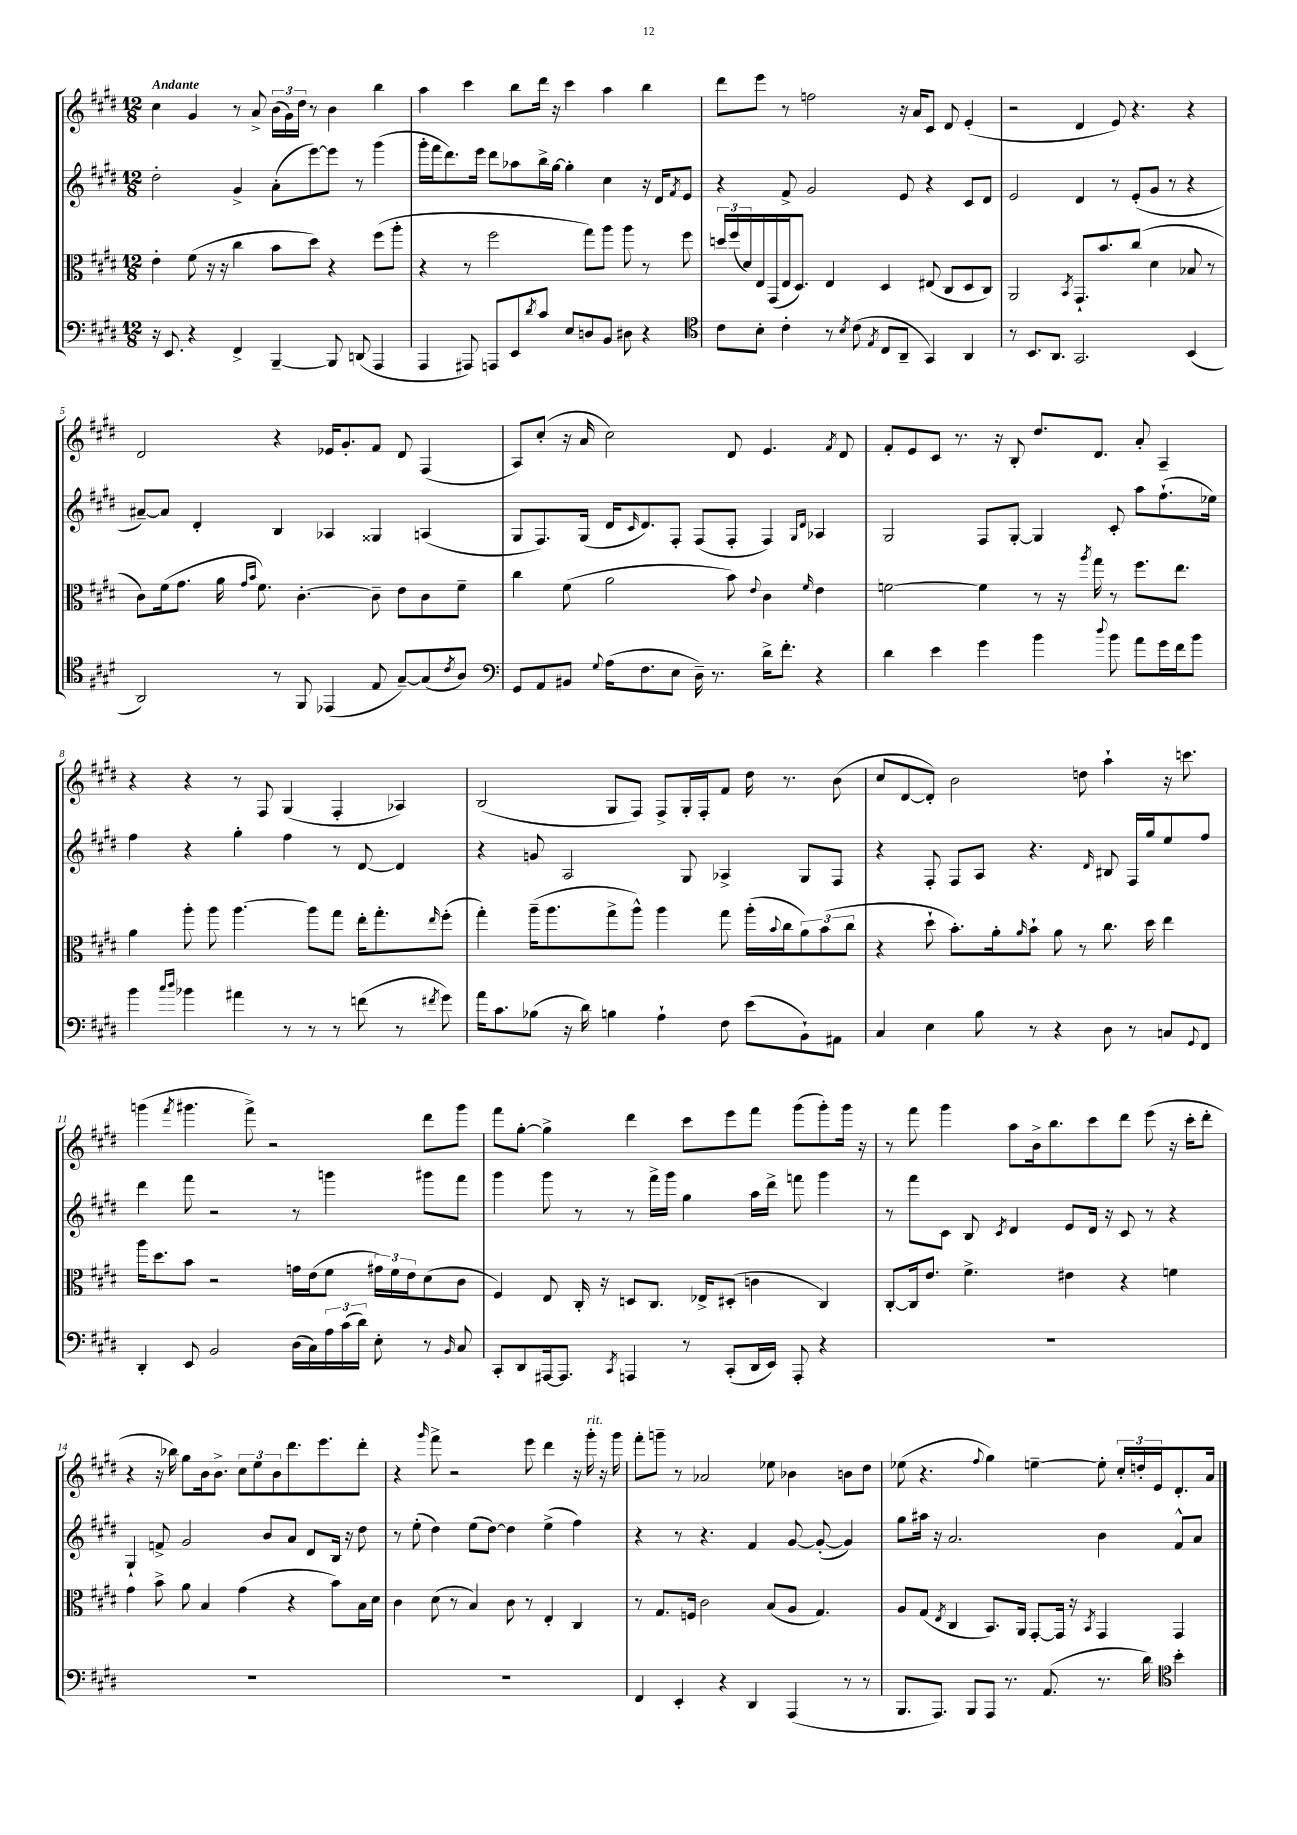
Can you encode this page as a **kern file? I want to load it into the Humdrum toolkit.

**kern	**kern	**kern	**kern
*staff4	*staff3	*staff2	*staff1
*clefF4	*clefC3	*clefG2	*clefG2
*k[f#c#g#d#]	*k[f#c#g#d#]	*k[f#c#g#d#]	*k[f#c#g#d#]
*M12/8	*M12/8	*M12/8	*M12/8
16r	4e'	2dd#'	4cc#
8.EE	.	.	.
4r	(8f#	.	4g#
.	16r	.	.
.	16r	.	.
4FF#^	4cc#	4g#^	8r
.	.	.	8a^
[4BBB~	8b	(8a'	(24b
.	.	.	24g#)
.	.	.	24dd#
.	8dd#)	[8eee)	8r
8BBB]	4r	8eee]	4b
(8DD	.	8r	.
4AAA	(8ff#	(4ggg#	4bb
.	8aa'	.	.
=	=	=	=
4AAA	4r	16ggg#'	4aa
.	.	16fff#	.
.	.	8.ddd#)	.
8AAA#)	8r	.	4ccc#
.	.	16eee	.
8AAA	2ff#	8ddd#	.
8EE	.	8aa-	8bb
8qd#	.	.	.
8c#	.	16bb^	16ddd#
.	.	[16gg#	16r
8E	.	4gg#']	4ccc#
8D	8gg#)	.	.
8BB	8aa	4cc#	4aa
8D#	8aa	.	.
4r	8r	16r	4bb
.	.	16d#	.
.	.	8qf#	.
.	8ff#	8e	.
=	=	=	=
*clefC4	*	*	*
8c#	24dd	4r	8ddd#
.	(24ff#	.	.
.	24d#)	.	.
8B'	16E	.	8eee
.	(16GG#	.	.
4c#'	16E	8f#^	8r
.	8.D#)	.	.
.	.	2g#	2ff
8r	4E	.	.
8qB	.	.	.
(8c#	.	.	.
8qE	.	.	.
8C#	4D#	.	.
8AA~	.	8e	16r
.	.	.	16a
4GG#)	(8E#	4r	8c#
.	8C#	.	8d#
4AA	8D#	8c#	(4e'
.	8C#)	8d#	.
=	=	=	=
8r	2AA	2e	2r
8.BB	.	.	.
8.AA	.	.	.
.	8qBB	.	.
2.GG#	8.GG#`	4d#	4d#
.	8.b	.	.
.	.	8r	8e)
.	(8cc#	(8e'	4.r
.	4d#	8g#	.
.	.	8r	.
(4BB	8B-	4r	4r
.	8r	.	.
=	=	=	=
2AA)	8c#)	[8a#~)	2d#
.	(16f#	8a#]	.
.	8.g#	.	.
.	.	4d#'	.
.	16a	.	.
.	16qqg#	.	.
.	16qqb	.	.
.	8.f#)	.	.
8r	.	4B	4r
8FF#	[4.c#'	.	.
(4EE-	.	4A-	16e-
.	.	.	8.g#'
8E	8c#~]	4G##	8f#
[8G#~)	8e	.	8d#
(8G#]	8c#	(4A	(4F#
8qc#	.	.	.
8A)	8f#~	.	.
=	=	=	=
*clefF4	*	*	*
8GG#	4cc#	8G#	8A)
8AA	.	8.F#)	(8cc#'
8BB#	(8f#	.	16r
.	.	(16G#	16a
8qqG#	.	.	.
(16A	2a	16d#	2cc#)
.	.	16qqc#	.
8.F#	.	8.d#)	.
8E	.	8F#'	.
16D#~)	.	(8F#	.
8.r	.	.	.
.	8b)	8F#'	8d#
.	8qqe	.	.
16d#^	4c#	4F#)	4.e
8.f#'	.	.	.
.	.	16qqG#	.
.	16qqf#	16qqd#	.
4r	4e	4A-	.
.	.	.	8qf#
.	.	.	8d#
=	=	=	=
4d#	[2f	2G#	8f#'
.	.	.	8e
4e	.	.	8c#
.	.	.	8.r
4g#	4f]	8F#	.
.	.	.	16r
.	.	[8G#'	8B'
4b	8r	4G#]	8.dd#
.	16r	.	.
.	8qaa	.	.
.	16gg#	.	8.d#
8qqdd#	.	.	.
8b	8r	8c#'	.
8a	8.ff#	8aa	8a'
16g#	.	(8.ff#`	4A~
16f#	8.ee	.	.
8b	.	.	.
.	.	16ee-)	.
=	=	=	=
4b	4a	4ff#	4r
16qqcc#	.	.	.
16qqdd#	.	.	.
4b-	8aa'	4r	4r
.	8aa	.	.
4a#	[4.aa	4gg#'	8r
.	.	.	8F#
8r	.	4ff#	(4G#
8r	8aa]	.	.
8r	8gg#	8r	4F#'
(8f	16ee'	[8d#	.
.	8.gg#'	.	.
8r	.	4d#]	4A-)
8qf#	16qqee	.	.
8g#)	(8ff#'	.	.
=	=	=	=
16a	4gg#')	4r	(2B
8.c#	.	.	.
(8B-	(16aa~	8g	.
.	8.aa	.	.
16r	.	2A	.
16d#)	.	.	.
4B	8gg#^	.	8G#
.	8aa^^)	.	8F#)
4A`	4aa	.	8F#^
.	.	8G#	16G#'
.	.	.	16F#'
8F#	8gg#	4A-^	8f#
(8e	(16aa'	.	16dd#
.	8qqb	.	.
.	16cc#	.	8.r
8BB`)	12a)	8G#	.
.	(12b	.	.
8AA#	.	8F#	(8b
.	12cc#	.	.
=	=	=	=
4C#	4r	4r	8cc#
.	.	.	[8d#
4E	8dd#`	8F#'	8d#'])
.	8.b')	8F#	2b
8B	.	8A	.
.	16a'	.	.
.	16qqa	.	.
8r	8b`	4.r	.
4r	8a	.	.
.	8r	.	8dd
.	.	16qqd#	.
8D#	8.cc#	8B#	4aa`
8r	.	16F#	.
.	16dd#	16gg#	.
8C	4ee	8ee	16r
.	.	.	8.ccc
8qqGG#	.	.	.
8FF#	.	8ff#	.
=	=	=	=
4DD#'	16aa	4ddd#	(4ggg
.	8.dd#	.	.
.	.	.	8qfff#
8EE	8b	8fff#	4.ggg#
2BB	2r	2r	.
.	.	.	8fff#^)
.	.	.	2r
(16D#	16g	8r	.
16C#)	(16e	.	.
24A	8f#	4ggg	.
(24c#	.	.	.
24d#)	.	.	.
8E'	24g#)	.	.
.	24f#	.	.
.	24e	.	.
8r	(8d#	8ggg#	8ddd#
16qqBB	.	.	.
8C#	8c#	8fff#	8ggg#
=	=	=	=
8CC#'	4F#)	4ggg#	8fff#
8DD#	.	.	[8gg#'
[16AAA#	8E	8ggg#	4gg#^]
8.AAA#]	.	.	.
.	16C#'	8r	.
.	16r	.	.
8qCC#	.	.	.
4AAA	8D	8r	4ddd#
.	8.C#	16fff#^	.
.	.	16ggg#	.
8r	.	4gg#	8ccc#
.	16E-^	.	.
(8CC#'	(8D#'	.	8eee
16DD#	4c	16aa	8fff#
16EE)	.	16ddd#^	.
8AAA'	.	8fff	(8ggg#
4r	4C#)	4ggg#	8ggg#')
.	.	.	16ggg#
.	.	.	16r
=	=	=	=
1.r	[8C#'	8r	8r
.	16C#]	8fff#	8fff#
.	8.e	.	.
.	.	8c#	4ggg#
.	4.f#^	8B	.
.	.	8qc#	.
.	.	4d#	8aa
.	.	.	16b^
.	.	.	8.bb
.	4e#	8e	.
.	.	16d#	8ccc#
.	.	16r	.
.	4r	8c#	8ddd#
.	.	8r	(8eee
.	4f	4r	16r
.	.	.	16ccc#'
.	.	.	8ddd#'
=	=	=	=
1.r	4g#	4G#`	4r
.	8b^	8f^	16r
.	.	.	16bb-)
.	8a	2g#	8gg#
.	4B	.	16b
.	.	.	8.b^
.	(4g#	.	12cc#
.	.	.	12ee
.	.	8b	.
.	.	.	12b
.	4r	8a	8.ddd#
.	.	8d#	.
.	.	.	8.eee
.	8b)	16B	.
.	.	16r	.
.	16B	8dd#	8ddd#'
.	16d#	.	.
=	=	=	=
1.r	4c#	8r	4r
.	.	(8ee'	.
.	.	.	16qqggg#
.	(8d#	4dd#)	8fff#^
.	8r	.	2r
.	4B)	(8ee	.
.	.	[8dd#)	.
.	8c#	4dd#]	.
.	8r	.	8eee
.	4E'	(4ee^	4ddd#
.	4C#	4ff#)	16r
.	.	.	16ggg#'
.	.	.	16r
.	.	.	16ggg#
=	=	=	=
4FF#	8r	4r	8fff#'
.	8.G#	.	8ggg~
4EE'	.	8r	8r
.	16F	.	.
.	2c#	4.r	2a-
4r	.	.	.
4DD#	.	4f#	.
.	(8B	.	8ee-
(4AAA	8A	[8g#	4b-
.	4.G#)	(8g#'_	.
8r	.	4g#])	8b
8r	.	.	8dd#
=	=	=	=
8.BBB	8A	8gg#	(8ee-
.	(8G#	16aa#	4.r
8.AAA)	.	16r	.
.	8qE	.	.
.	4C#	2.a	.
8BBB	.	.	.
.	.	.	8qqff#
8AAA	8.BB)	.	4gg#)
8.r	.	.	.
.	16AA	.	.
.	[8GG#'	.	[4ee~
(8.AA	.	.	.
.	16GG#]	.	.
.	16r	.	.
.	8qBB	.	.
8.r	4GG#	4b	8ee']
.	.	.	24cc#'
.	.	.	24dd'
16d#)	.	.	.
.	.	.	24e
*clefC4	*	*	*
4b'	4GG#	8f#^^	8.d#'
.	.	8a	.
.	.	.	16a
==	==	==	==
*-	*-	*-	*-
